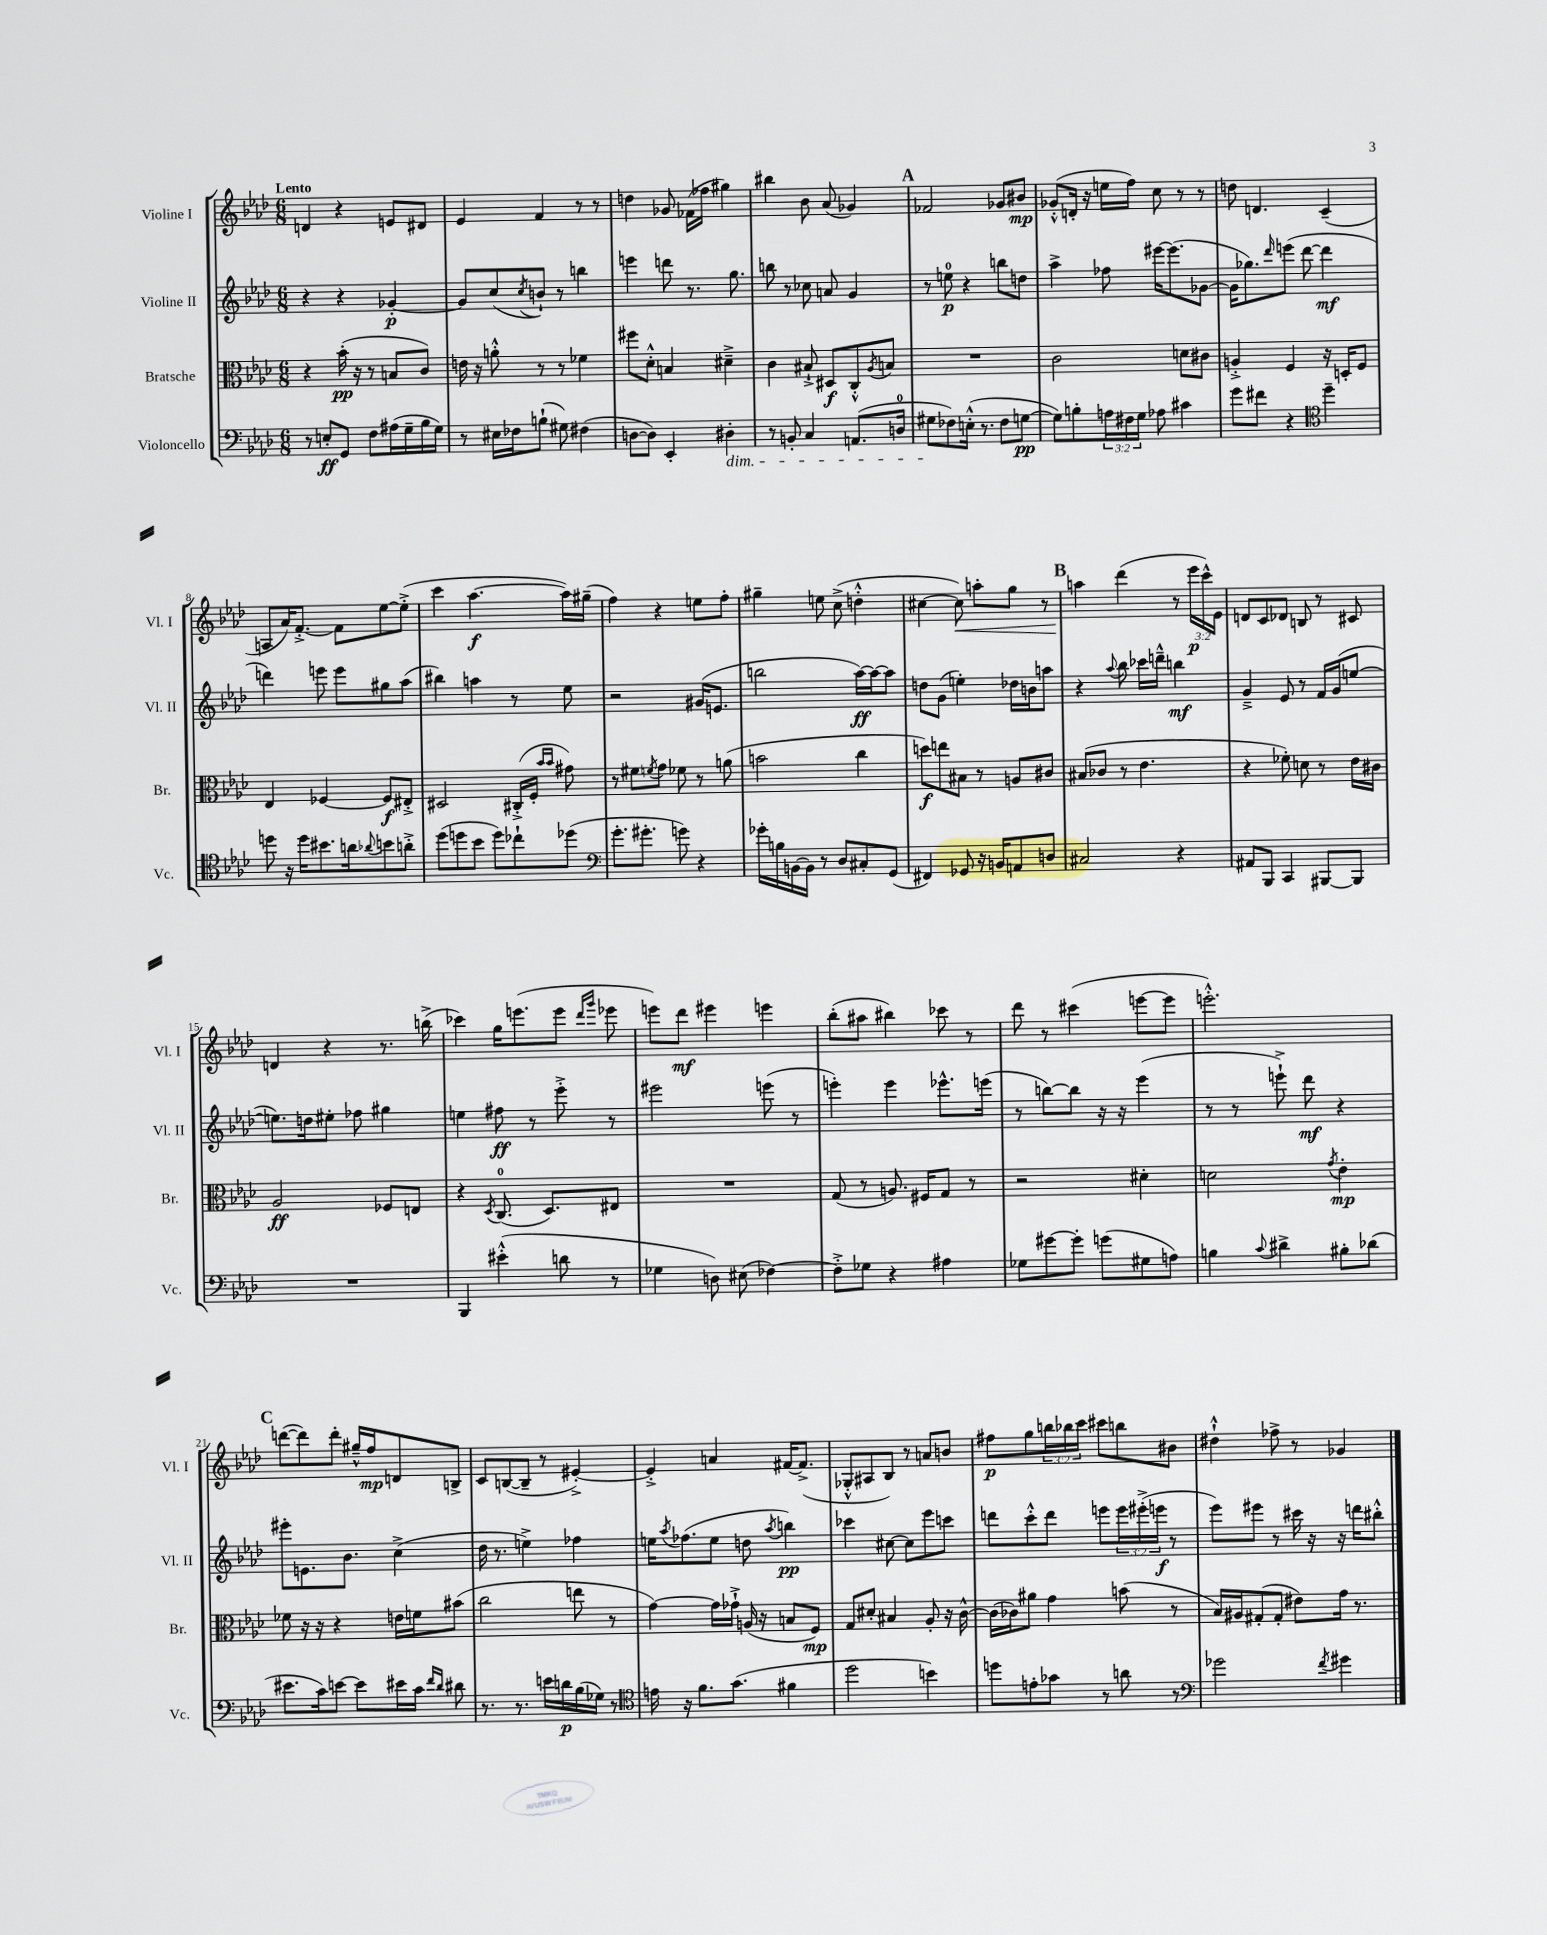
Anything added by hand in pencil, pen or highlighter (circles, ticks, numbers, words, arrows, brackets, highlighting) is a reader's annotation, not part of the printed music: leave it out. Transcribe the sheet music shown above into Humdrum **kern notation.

**kern	**kern	**kern	**kern
*staff4	*staff3	*staff2	*staff1
*clefF4	*clefC3	*clefG2	*clefG2
*k[b-e-a-d-]	*k[b-e-a-d-]	*k[b-e-a-d-]	*k[b-e-a-d-]
*M6/8	*M6/8	*M6/8	*M6/8
8r	4r	4r	4d/
8E'/L	.	.	.
8GG/J	(16b-'\	4r	4r
.	16r	.	.
8F\L	8r	.	.
(16A#\L	8B/L	[4g-'/	8e/L
16G~\	.	.	.
16B-\	8c/J)	.	8d#/J
16G\JJ)	.	.	.
=	=	=	=
8r	16e\	8g-/]L	4e-/
.	16r	.	.
16E#\LL	8a'^^\	(8cc/	.
16F-\J	.	.	.
.	.	8qcc/	.
(8B`\J	8r	8b`/J)	4f/
8G#\)	8r	8r	.
(4F#\	4f-\	4bb\	8r
.	.	.	8r
=	=	=	=
[8D\L	8ff#\L	4eee\	4dd\
8D\]J)	8d-'^^\J	.	.
4EE-'/	4B/	8ddd\	8g-/
.	.	8.r	(16f-\LL
.	.	.	16ff-\JJ
4D#'\	4d#~^\	.	4gg#\)
.	.	8.gg\	.
=	=	=	=
8r	4c\	8bb\	4bb#\
8BB'/	.	8r	.
4C/	8B#`^/	8cc-\	8b-\
.	8D#/L	8a/	(8a-/
(8.AA/L	8C'^^/	4g/	4g-/)
.	8qA-/	.	.
.	8B/J	.	.
16D/Jk	.	.	.
=	=	=	=
8G#\L	2.r	8r	2f-/
8F-\)	.	8ee\	.
(16E'^^\Jk	.	4r	.
8.r	.	.	.
8F-\L	.	8bb\L	8g-/L
[8G\J	.	8dd\J	8b#/J
=	=	=	=
8G\]L)	2c\	4aa-^\	(8g-'^^/L
8B'\	.	.	16d'/Jk
.	.	.	16r
24A\L	.	8ff-\	16ee\LL
24F#\	.	.	.
.	.	.	16ff\JJ)
24G\JJ	.	.	.
8A-\	.	[16eee#\LK	8cc\
.	.	(8.eee#\]	.
4c#\	8d\L	.	8r
.	8c#\J	[8g-\J	8r
=	=	=	=
8g\L	4A'^/	16g-\]LK	8dd\
.	.	8.gg-\)	.
8f#\J	.	.	4.d/
.	.	16qqddd-/	.
4r	4F/	(8eee\J	.
.	.	[8ddd-\	.
*clefC4	*	*	*
4dd-~\	16r	4ddd-\]	(4c~/
.	16D'/LK	.	.
.	8F/J	.	.
=	=	=	=
8dd\	4E-/	4ddd\)	8A/L
16r	.	.	16a-/K)
16dd\LK	.	.	[8.f'^/J
8.b#\	[4F-/	8eee\	.
.	.	8eee\L	8f\]L
16a\k	.	.	.
8qqa-/	.	.	.
8b\	8F-/]L	8gg#\	[8ee-\
8a'^\J	8E#'^/J	(8aa-\J	(8ee-'^\]J
=	=	=	=
(8dd-\L	2D#/	4bb#\)	4ccc\
8dd\	.	.	.
8b-\J	.	4aa\	[4.aa-\
8dd\L)	.	.	.
8cc-`\	(16C#'^/LL	8r	.
.	16F'/JJ	.	.
.	16qqb-/LL	.	.
.	16qqb-/JJ	.	.
(8dd-\J	8g#\)	8ee-\	16aa-\]LL)
.	.	.	(16gg#~\JJ
=	=	=	=
*clefF4	*	*	*
8.g'\L	8r	2r	4ff\)
.	8f#\L	.	.
8.g#'\J	.	.	.
.	8qf/	.	.
.	8g\J	.	4r
8g\)	8f-\	.	.
4r	8r	(16g#/LK	8ee\L
.	.	8.e/J	.
.	(8a\	.	8ff'\J
=	=	=	=
16g-'\LL	2b\	2bb\	4gg#~\
16B\	.	.	.
[16BB\	.	.	.
16BB\]JJ	.	.	.
8r	.	.	8ee\
8D-/L	.	.	(8cc^\
8C#'/	4cc\	[16aa-\LL)	4dd'^^\
.	.	16aa-\_J	.
(8GG/J	.	8aa-\]J	.
=	=	=	=
4FF#/)	8dd\L)	8dd\L	[4cc#\
.	8ee\	(8g\J	.
8GG-/	8B#\J	4ee'\)	8cc#\])
16r	8r	.	8aa'\L
16BB/LK	.	.	.
8AA/	8A/L	16dd-\LL	8gg\J
.	.	16b\J	.
8D/J	8c#/J	8aa\J	8r
=	=	=	=
2C#/	(8B#/L	4r	4aa\
.	8c-/J	.	.
.	.	8qqaa-/	.
.	8r	8bb-\	(4ddd-\
.	4.e-\	16ccc-\LL	.
.	.	16ddd~^^\JJ	.
4r	.	4bb\	8r
.	.	.	24eee-\LL
.	.	.	24ccc^^\)
.	.	.	24e-\JJ
=	=	=	=
8AA#/L	4r	4g~^/	8d/L
8BBB-/J	.	.	8c/
4CC/	8f-'\)	8e-/	8d-/J
.	8d\	8r	8B/
[8BBB#/L	8r	16f/LL	8r
.	.	(16g/J	.
8BBB#/]J	16e-\LL	[8ee/J	8c#/
.	16c#\JJ	.	.
=	=	=	=
2.r	2A-/	8.ee\]L)	4d/
.	.	16dd\k	.
.	.	8ee#'\J	4r
.	.	8ff-\	.
.	8F-/L	4gg#\	8.r
.	8E/J	.	.
.	.	.	(16bb^\
=	=	=	=
4BBB-/	4r	4ee\	4ccc-\)
.	8qD-/	.	.
(4e#'^^\	(8.C/	8ff#\	16gg\LK
.	.	.	(8.eee\
.	.	8r	.
.	8.D-/L)	.	.
8d\	.	8eee-'^\	8eee\J
.	.	.	16qqddd-/LL
.	.	.	16qqggg/JJ
8r	8E#/J	8r	8eee-\
=	=	=	=
4G-\	2.r	2eee#\	8eee\L)
.	.	.	8ddd-\J
8D\)	.	.	4eee#\
(8E#\	.	.	.
[4F-\)	.	(8eee\	4eee\
.	.	8r	.
=	=	=	=
8F-'^\]L	(8G/	4eee'\)	(8bb-'\L
8G-\J	8r	.	8aa#\J
4r	8.A/)	4eee\	4bb#\)
.	16F#/LK	.	.
4A#\	8G/J	8.eee-^^\L	8ccc-\
.	8r	.	8r
.	.	(16eee\Jk	.
=	=	=	=
8G-\L	2r	8r	8ddd-\
[8g#\	.	[8bb\L)	8r
8g#'\]J	.	8bb\]J	(4ccc#\
(8g\L	.	16r	.
.	.	16r	.
8G#\	4d#'\	(4eee-\	[8eee\L
8A\J)	.	.	8eee\]J
=	=	=	=
4B\	2d\	8r	2.eee'^^\)
.	.	8r	.
8qqc/	.	.	.
4d#^\	.	8eee`^\)	.
.	.	8ddd-\	.
.	8qg/	.	.
8B#'\L	4e-'\	4r	.
(8d-\J	.	.	.
=	=	=	=
8.e#\L	8f-\	8eee#'\L	([8ddd\L
.	16r	8.e\	8ddd\])
16c\k)	16r	.	.
[8e\J	4r	.	8ddd'\J
.	.	8.b-\J	.
8e\]L	.	.	16gg#~^^/LL
.	.	.	16ff/J
16e#\L	16e\LL	(4cc^\	8d/
16c\JJ	16f\J	.	.
16qqf/LL	.	.	.
16qqd-/JJ	.	.	.
8d#\	(8b#\J	.	8B^/J
=	=	=	=
8.r	2cc\	16dd-\	8c/L
.	.	8.r	.
.	.	.	([8B/
8.r	.	.	.
.	.	4ee^\)	8B~/]J
16e\LL	.	.	8r
16d\	.	.	.
(16B-\	8ee\	4ff-\	[4e#'^/)
16G-\JJ)	.	.	.
8r	8r	.	.
=	=	=	=
*clefC4	*	*	*
16e\	[4g\)	16ee\LK	4e#'^/]
.	.	8qaa-/	.
16r	.	(8.ff-\	.
8.f\L	.	.	.
.	16g\]LL	8ee\J	4a/
(8.g\J	16g-`^\JJ	.	.
.	(16A/	8dd\	.
.	16r	.	.
.	.	8qaa-/	.
4f#\	8B/L	4bb\)	[16f#/LK
.	.	.	(8.f#^/]J
.	8F/J)	.	.
=	=	=	=
2dd-\	8G/L	4ccc-\	8G-'^^/L
.	8d#'/J	.	8A#/
.	4B#/	[8cc#\	8B-/J)
.	.	8cc#\]L	8r
4b\)	8A-'/	8eee-\	8a/L
.	16r	8ccc\J	8b/J
.	[16c^^\	.	.
=	=	=	=
8dd\L	(16c\]LL	8ddd\L	8ff#\L
.	16c-\J)	.	.
8e'\	8a#\J	8ccc'^^\	8gg\
8g-\J	4g\	8ddd\J	24bb\L
.	.	.	24bb-\
.	.	.	24ccc\JJ
8r	.	8eee\L	8ccc#\L
8a\	(8b\	24eee\L	8bb\
.	.	(24eee#'^\	.
.	.	24eee\JJ	.
8r	8r	8r	8b#\J
=	=	=	=
*clefF4	*	*	*
2g-\	16B-/LL)	8eee-\L)	4dd#`^^\
.	16A#/J	.	.
.	(8G#'/	8eee#\J	.
.	8G#'/J	8r	8ff-^\
.	8e#\L)	16ccc#\	8r
.	.	16r	.
8qf/	.	.	.
4g#\	16g\Jk	16r	4g-/
.	8.r	16ddd\LK	.
.	.	8bb#'^^\J	.
==	==	==	==
*-	*-	*-	*-
